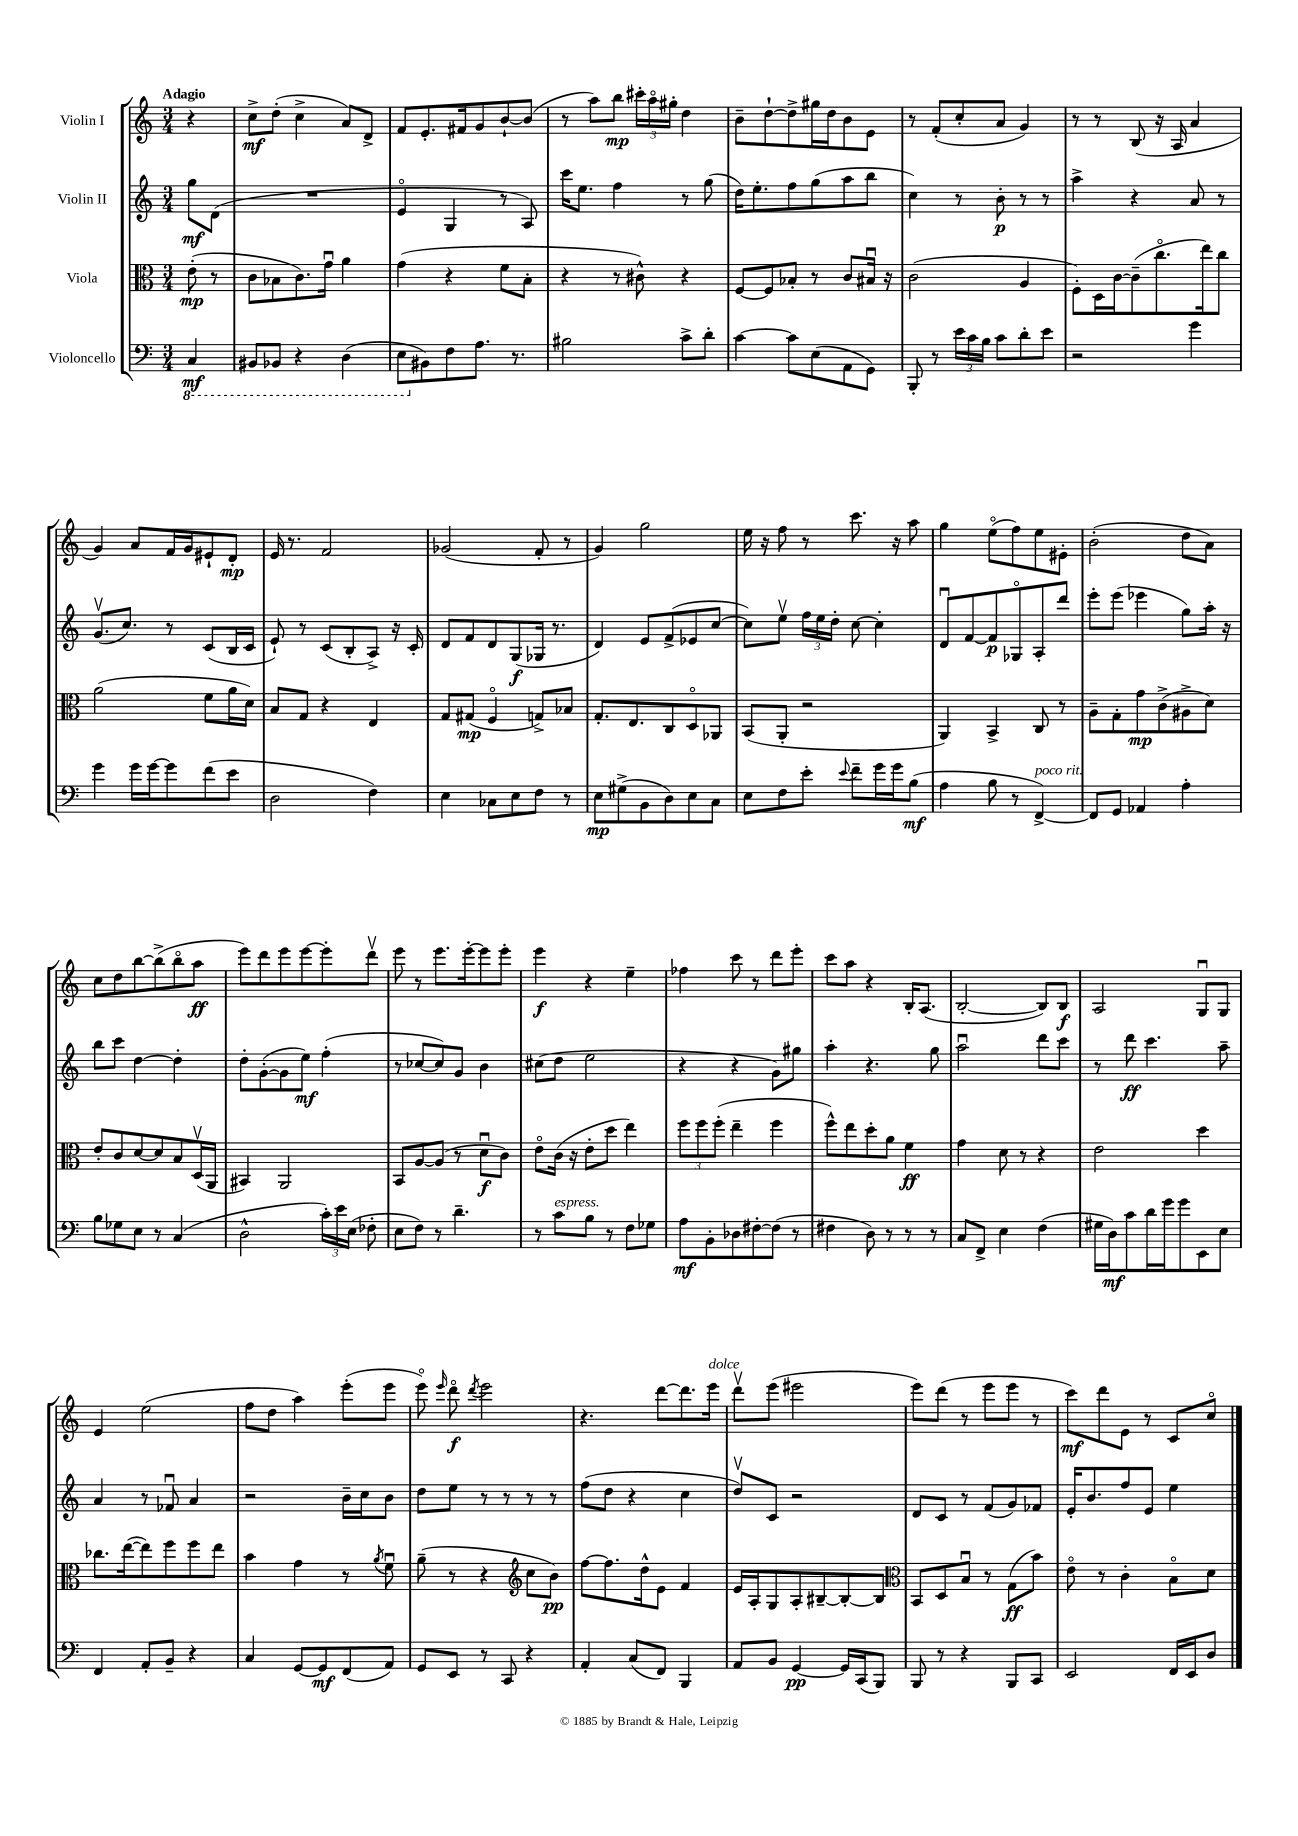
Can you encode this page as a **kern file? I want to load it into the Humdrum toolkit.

**kern	**dynam	**kern	**dynam	**kern	**dynam	**kern	**dynam
*part4	*part4	*part3	*part3	*part2	*part2	*part1	*part1
*staff4	*staff4	*staff3	*staff3	*staff2	*staff2	*staff1	*staff1
*I"Violoncello	*	*I"Viola	*	*I"Violin II	*	*I"Violin I	*
*clefF4	*	*clefC3	*	*clefG2	*	*clefG2	*
*k[]	*	*k[]	*	*k[]	*	*k[]	*
*M3/4	*	*M3/4	*	*M3/4	*	*M3/4	*
*8ba	*	*	*	*	*	*	*
=	=	=	=	=	=	=	=
!	!	!	!	!	!	!LO:TX:a:B:t=Adagio	!
4CC/	mf	(8e'\	mp	8gg\L	mf	4r	.
.	.	8r	.	(8d\J	.	.	.
=1	=1	=1	=1	=1	=1	=1	=1
8BBB#X/L	.	8c\L	.	2.r	.	8cc^\L	mf
8BBB-X/J	.	8B-X\	.	.	.	(8dd'\J	.
4r	.	8.c\)	.	.	.	4cc^\	.
.	.	16gu\Jk	.	.	.	.	.
(4DD\	.	4a\	.	.	.	8a/L)	.
.	.	.	.	.	.	8d^/J	.
=2	=2	=2	=2	=2	=2	=2	=2
8EE\L	.	(4g\	.	4e/	.	8f/L	.
*X8ba	*	*	*	*	*	*	*
8BB#X\)	.	.	.	.	.	8.e'/	.
8F\	.	4r	.	4G/	.	.	.
.	.	.	.	.	.	16f#X/k	.
8.A\J	.	.	.	.	.	8g/	.
.	.	8f\L	.	8r	.	[8b`/	.
8.r	.	.	.	.	.	.	.
.	.	8B'\J	.	8A/)	.	(8b/J]	.
=3	=3	=3	=3	=3	=3	=3	=3
2B#X\	.	4r	.	16ccc\KL	.	8r	.
.	.	.	.	8.ee\J	.	.	.
.	.	.	.	.	.	8aa\L)	.
.	.	8r	.	4ff\	.	8bb\J	mp
.	.	8c#X^^\)	.	.	.	24ccc#X'\LL	.
.	.	.	.	.	.	24aa\	.
.	.	.	.	.	.	24gg#X'\JJ	.
8c^\L	.	4r	.	8r	.	4dd\	.
8d'\J	.	.	.	(8gg\	.	.	.
=4	=4	=4	=4	=4	=4	=4	=4
[4c\	.	[8F/L	.	16dd\KL)	.	8b~\L	.
.	.	.	.	8.ee'\	.	.	.
.	.	8F/]	.	.	.	[8dd`\	.
8c\L]	.	8B-X'/J	.	8ff\	.	8dd^\]	.
(8E\	.	8r	.	(8gg\	.	16gg#X\L	.
.	.	.	.	.	.	16dd\J	.
8AA\	.	8c/L	.	8aa\	.	8b\	.
8GG\J)	.	16B#Xu/Jk	.	8bb\J	.	8e\J	.
.	.	16r	.	.	.	.	.
=5	=5	=5	=5	=5	=5	=5	=5
8BBB'/	.	(2c\	.	4cc\)	.	8r	.
8r	.	.	.	.	.	(8f'/L	.
24e\LL	.	.	.	8r	.	8cc'/	.
24c\	.	.	.	.	.	.	.
24B\JJ	.	.	.	.	.	.	.
8c\L	.	.	.	8b'\	p	8a/J	.
8d'\	.	4A/	.	8r	.	4g/)	.
8e\J	.	.	.	8r	.	.	.
=6	=6	=6	=6	=6	=6	=6	=6
2r	.	8F'\L)	.	4aa^\	.	8r	.
.	.	16D\L	.	.	.	8r	.
.	.	[16c\J	.	.	.	.	.
.	.	(8c~\]	.	4r	.	(8B/	.
.	.	8.cc\	.	.	.	16r	.
.	.	.	.	.	.	16A/	.
4g\	.	.	.	8a/	.	4a/	.
.	.	16ee\k)	.	.	.	.	.
.	.	8cc\J	.	8r	.	.	.
!!LO:LB:g=z
=7	=7	=7	=7	=7	=7	=7	=7
4g\	.	(2a\	.	(8.gv/L	.	4g/)	.
.	.	.	.	8.cc/J)	.	.	.
16g\LL	.	.	.	.	.	8a/L	.
[16g\J	.	.	.	.	.	.	.
8g\]	.	.	.	8r	.	16f/L	.
.	.	.	.	.	.	16g/J	.
(8f\	.	8f\L	.	(8c/L	.	8e#X`/	.
8e\J	.	16a\L	.	16B/L	.	8d'/J	mp
.	.	16d\JJ)	.	16c/JJ	.	.	.
=8	=8	=8	=8	=8	=8	=8	=8
2D\	.	8B/L	.	8e`/)	.	16e/	.
.	.	.	.	.	.	8.r	.
.	.	8G/J	.	8r	.	.	.
.	.	4r	.	(8c/L	.	2f/	.
.	.	.	.	8B'/	.	.	.
4F\)	.	4E/	.	8A^/J)	.	.	.
.	.	.	.	16r	.	.	.
.	.	.	.	16c'/	.	.	.
=9	=9	=9	=9	=9	=9	=9	=9
4E\	.	8G/L	.	8d/L	.	(2g-X/	.
.	.	(8G#X/J	mp	8f/	.	.	.
8C-X\L	.	4F/	.	8d/	.	.	.
8E\	.	.	.	(8G/	f	.	.
8F\J	.	8Gn^/L)	.	16G-X/Jk	.	8f'/	.
.	.	.	.	8.r	.	.	.
8r	.	8B-X/J	.	.	.	8r	.
=10	=10	=10	=10	=10	=10	=10	=10
8E\L	mp	8.G'/L	.	4d/)	.	4g/)	.
(8G#X^\	.	.	.	.	.	.	.
.	.	8.E/	.	.	.	.	.
8BB\	.	.	.	8e/L	.	2gg\	.
8D\)	.	8C/	.	(8f^/	.	.	.
8E\	.	8D/	.	8e-X/	.	.	.
8C\J	.	8AA-X/J	.	[8cc/J	.	.	.
=11	=11	=11	=11	=11	=11	=11	=11
8E\L	.	(8BB/L	.	8cc\L])	.	16ee\	.
.	.	.	.	.	.	16r	.
8F\	.	8AA'/J	.	8eev\J	.	8ff\	.
8e'\J	.	2r	.	24ff\LL	.	8r	.
.	.	.	.	24ee\	.	.	.
.	.	.	.	24dd'\JJ	.	.	.
8qqe/	.	.	.	.	.	.	.
8f~\L	.	.	.	[8cc\	.	8.ccc\	.
16g\L	.	.	.	4cc'\]	.	.	.
16g\J	.	.	.	.	.	16r	.
(8B\J	mf	.	.	.	.	8aa\	.
=12	=12	=12	=12	=12	=12	=12	=12
4A\	.	4AA/)	.	8du/L	.	4gg\	.
.	.	.	.	[8f/	.	.	.
8B\	.	4BB^/	.	8f/]	p	(8ee\L	.
8r	.	.	.	8G-X/	.	8ff\)	.
!LO:TX:a:i:t=poco rit.	!	!	!	!	!	!	!
[4FF^/)	.	8C/	.	8A'/	.	8ee\	.
.	.	8r	.	8ddd/J	.	8e#X'\J	.
=13	=13	=13	=13	=13	=13	=13	=13
8FF/L]	.	8A~\L	.	8eee'\L	.	(2b'\	.
8GG/J	.	8G'\	.	(8eee\J	.	.	.
4AA-X/	.	8g\	mp	4eee-X\	.	.	.
.	.	(8c^\	.	.	.	.	.
4A'\	.	8A#X^\	.	8gg\L)	.	8dd\L	.
.	.	8d\J)	.	16aa'\Jk	.	8a\J)	.
.	.	.	.	16r	.	.	.
!!LO:LB:g=z
=14	=14	=14	=14	=14	=14	=14	=14
8B\L	.	8e'/L	.	8bb\L	.	8cc\L	.
8G-X\	.	8c/	.	8ccc\J	.	8dd\	.
8E\J	.	[8d/	.	[4dd\	.	[8bb\	.
8r	.	8d/]	.	.	.	(8bb^\]	.
(4C/	.	8B/	.	4dd'\]	.	8bb\	.
.	.	(16Dv/L	.	.	.	8aa\J	ff
.	.	16AA/JJ	.	.	.	.	.
=15	=15	=15	=15	=15	=15	=15	=15
2D^^\	.	4BB#X/)	.	8dd'\L	.	8eee\L)	.
.	.	.	.	([8g'\	.	8ddd\	.
.	.	2AA/	.	8g\]	.	8eee\	.
.	.	.	.	8ee\J)	mf	[8eee\	.
24c'\LL)	.	.	.	(4ff'\	.	8eee'\]	.
24e\	.	.	.	.	.	.	.
(24E\JJ	.	.	.	.	.	.	.
8F-X'\	.	.	.	.	.	8dddv\J	.
=16	=16	=16	=16	=16	=16	=16	=16
8E\L	.	8BB/L	.	8r	.	8eee\	.
8F\J)	.	[8A/	.	[8cc-X/L	.	8r	.
8r	.	(8A/J]	.	8cc-/])	.	8.eee\L	.
4.d~\	.	8r	.	8g/J	.	.	.
.	.	.	.	.	.	[16eee'\k	.
.	.	8du\L	f	4b\	.	8eee\]	.
.	.	8c\J)	.	.	.	8eee'\J	.
=17	=17	=17	=17	=17	=17	=17	=17
8r	.	8e\L	.	(8cc#X\L	.	4eee\	f
!LO:TX:a:i:t=espress.	!	!	!	!	!	!	!
8c\L	.	(16c\Jk	.	8dd\J	.	.	.
.	.	16r	.	.	.	.	.
8B\J	.	8e'\L	.	2ee\	.	4r	.
8r	.	8dd\J	.	.	.	.	.
8F\L	.	4ee\)	.	.	.	4ee~\	.
8G-X\J	.	.	.	.	.	.	.
=18	=18	=18	=18	=18	=18	=18	=18
8A\L	mf	12ff\L	.	4r	.	4ff-X\	.
.	.	12ff\	.	.	.	.	.
8BB'\	.	.	.	.	.	.	.
.	.	(12ff'\J	.	.	.	.	.
8D-X\	.	4ee~\	.	4r	.	8ccc\	.
[8F#X'\	.	.	.	.	.	8r	.
(8F#\J]	.	4ff\	.	8g\L)	.	8ddd\L	.
8r	.	.	.	8gg#X\J	.	8eee'\J	.
=19	=19	=19	=19	=19	=19	=19	=19
4F#X\	.	8ff^^\L)	.	4aa'\	.	8ccc\L	.
.	.	8ee\	.	.	.	8aa\J	.
8D\)	.	8dd'\	.	4.r	.	4r	.
8r	.	8a\J	.	.	.	.	.
8r	.	4f\	ff	.	.	16B'/KL	.
.	.	.	.	.	.	(8.A/J	.
8r	.	.	.	8gg\	.	.	.
=20	=20	=20	=20	=20	=20	=20	=20
8C/L	.	4g\	.	2aau\	.	[2B'/	.
8FF^/J	.	.	.	.	.	.	.
4E\	.	8d\	.	.	.	.	.
.	.	8r	.	.	.	.	.
(4F\	.	4r	.	8ddd\L	.	8B/L])	.
.	.	.	.	8ccc\J	.	8B/J	f
=21	=21	=21	=21	=21	=21	=21	=21
16G#X\LL	.	2e\	.	8r	.	2A/	.
16D\J)	mf	.	.	.	.	.	.
8c\	.	.	.	8ddd\	ff	.	.
16d\L	.	.	.	4.ccc\	.	.	.
16g\J	.	.	.	.	.	.	.
8g\	.	.	.	.	.	.	.
8EE\	.	4dd\	.	.	.	8Gu/L	.
8E\J	.	.	.	8aa~\	.	8G/J	.
!!LO:LB:g=z
=22	=22	=22	=22	=22	=22	=22	=22
4FF/	.	8.cc-X\L	.	4a/	.	4e/	.
.	.	([16ee\k	.	.	.	.	.
8AA'/L	.	8ee\])	.	8r	.	(2ee\	.
8BB~/J	.	8ff\	.	8f-Xu/	.	.	.
4r	.	8ff\	.	4a/	.	.	.
.	.	8ee\J	.	.	.	.	.
=23	=23	=23	=23	=23	=23	=23	=23
4C/	.	4b\	.	2r	.	8ff\L	.
.	.	.	.	.	.	8dd\J	.
[8GG/L	.	4g\	.	.	.	4aa\)	.
8GG/]	mf	.	.	.	.	.	.
(8FF/	.	8r	.	16b~\LL	.	(8eee'\L	.
.	.	.	.	16cc\J	.	.	.
.	.	8qa/	.	.	.	.	.
8AA/J)	.	8fu\	.	8b\J	.	8eee\J	.
=24	=24	=24	=24	=24	=24	=24	=24
8GG/L	.	(8a~\	.	8dd\L	.	8eee\)	.
.	.	.	.	.	.	16qqeee/	.
8EE/J	.	8r	.	8ee\J	.	8ddd\	f
.	.	.	.	.	.	8qddd/	.
8r	.	4r	.	8r	.	2eee\	.
8CC/	.	.	.	8r	.	.	.
*	*	*clefG2	*	*	*	*	*
4r	.	8cc\L	.	8r	.	.	.
.	.	8b\J)	pp	8r	.	.	.
=25	=25	=25	=25	=25	=25	=25	=25
4AA'/	.	[8ff\L	.	(8ff\L	.	4.r	.
.	.	8.ff\]	.	8dd\J	.	.	.
(8C/L	.	.	.	4r	.	.	.
.	.	16dd^^\k	.	.	.	.	.
8FF/J)	.	8e\J	.	.	.	[8ddd\L	.
4BBB/	.	4f/	.	4cc\	.	8.ddd\]	.
!	!	!	!	!	!	!LO:TX:a:i:t=dolce	!
.	.	.	.	.	.	16eee\Jk	.
=26	=26	=26	=26	=26	=26	=26	=26
8AA/L	.	16e/LL	.	8ddv/L)	.	8dddv\L	.
.	.	16A'/J	.	.	.	.	.
8BB/J	.	8G/	.	8c/J	.	(8eee\J	.
[4GG/	pp	8A'/	.	2r	.	2eee#X\	.
.	.	[8B#X~/	.	.	.	.	.
16GG/LL]	.	8B#'/_	.	.	.	.	.
(16CC/J	.	.	.	.	.	.	.
8BBB/J)	.	8B#/J]	.	.	.	.	.
=27	=27	=27	=27	=27	=27	=27	=27
*	*	*clefC3	*	*	*	*	*
8BBB/	.	8BB/L	.	8d/L	.	8eee\L)	.
8r	.	8D/	.	8c/J	.	(8ddd\J	.
4r	.	8Bu/J	.	8r	.	8r	.
.	.	8r	.	(8f/L	.	8eee\L	.
8BBB/L	.	(8G\L	ff	8g/)	.	8eee\J	.
8CC/J	.	8b\J)	.	8f-X/J	.	8r	.
=28	=28	=28	=28	=28	=28	=28	=28
2EE/	.	8e\	.	16e'/KL	.	8ccc\L)	mf
.	.	.	.	8.b/	.	.	.
.	.	8r	.	.	.	8ddd\	.
.	.	4c'\	.	8ff/	.	8e\J	.
.	.	.	.	8e/J	.	8r	.
16FF/LL	.	8B\L	.	4ee\	.	8c/L	.
16EE/J	.	.	.	.	.	.	.
8D/J	.	8d\J	.	.	.	8cc/J	.
==	==	==	==	==	==	==	==
*-	*-	*-	*-	*-	*-	*-	*-
